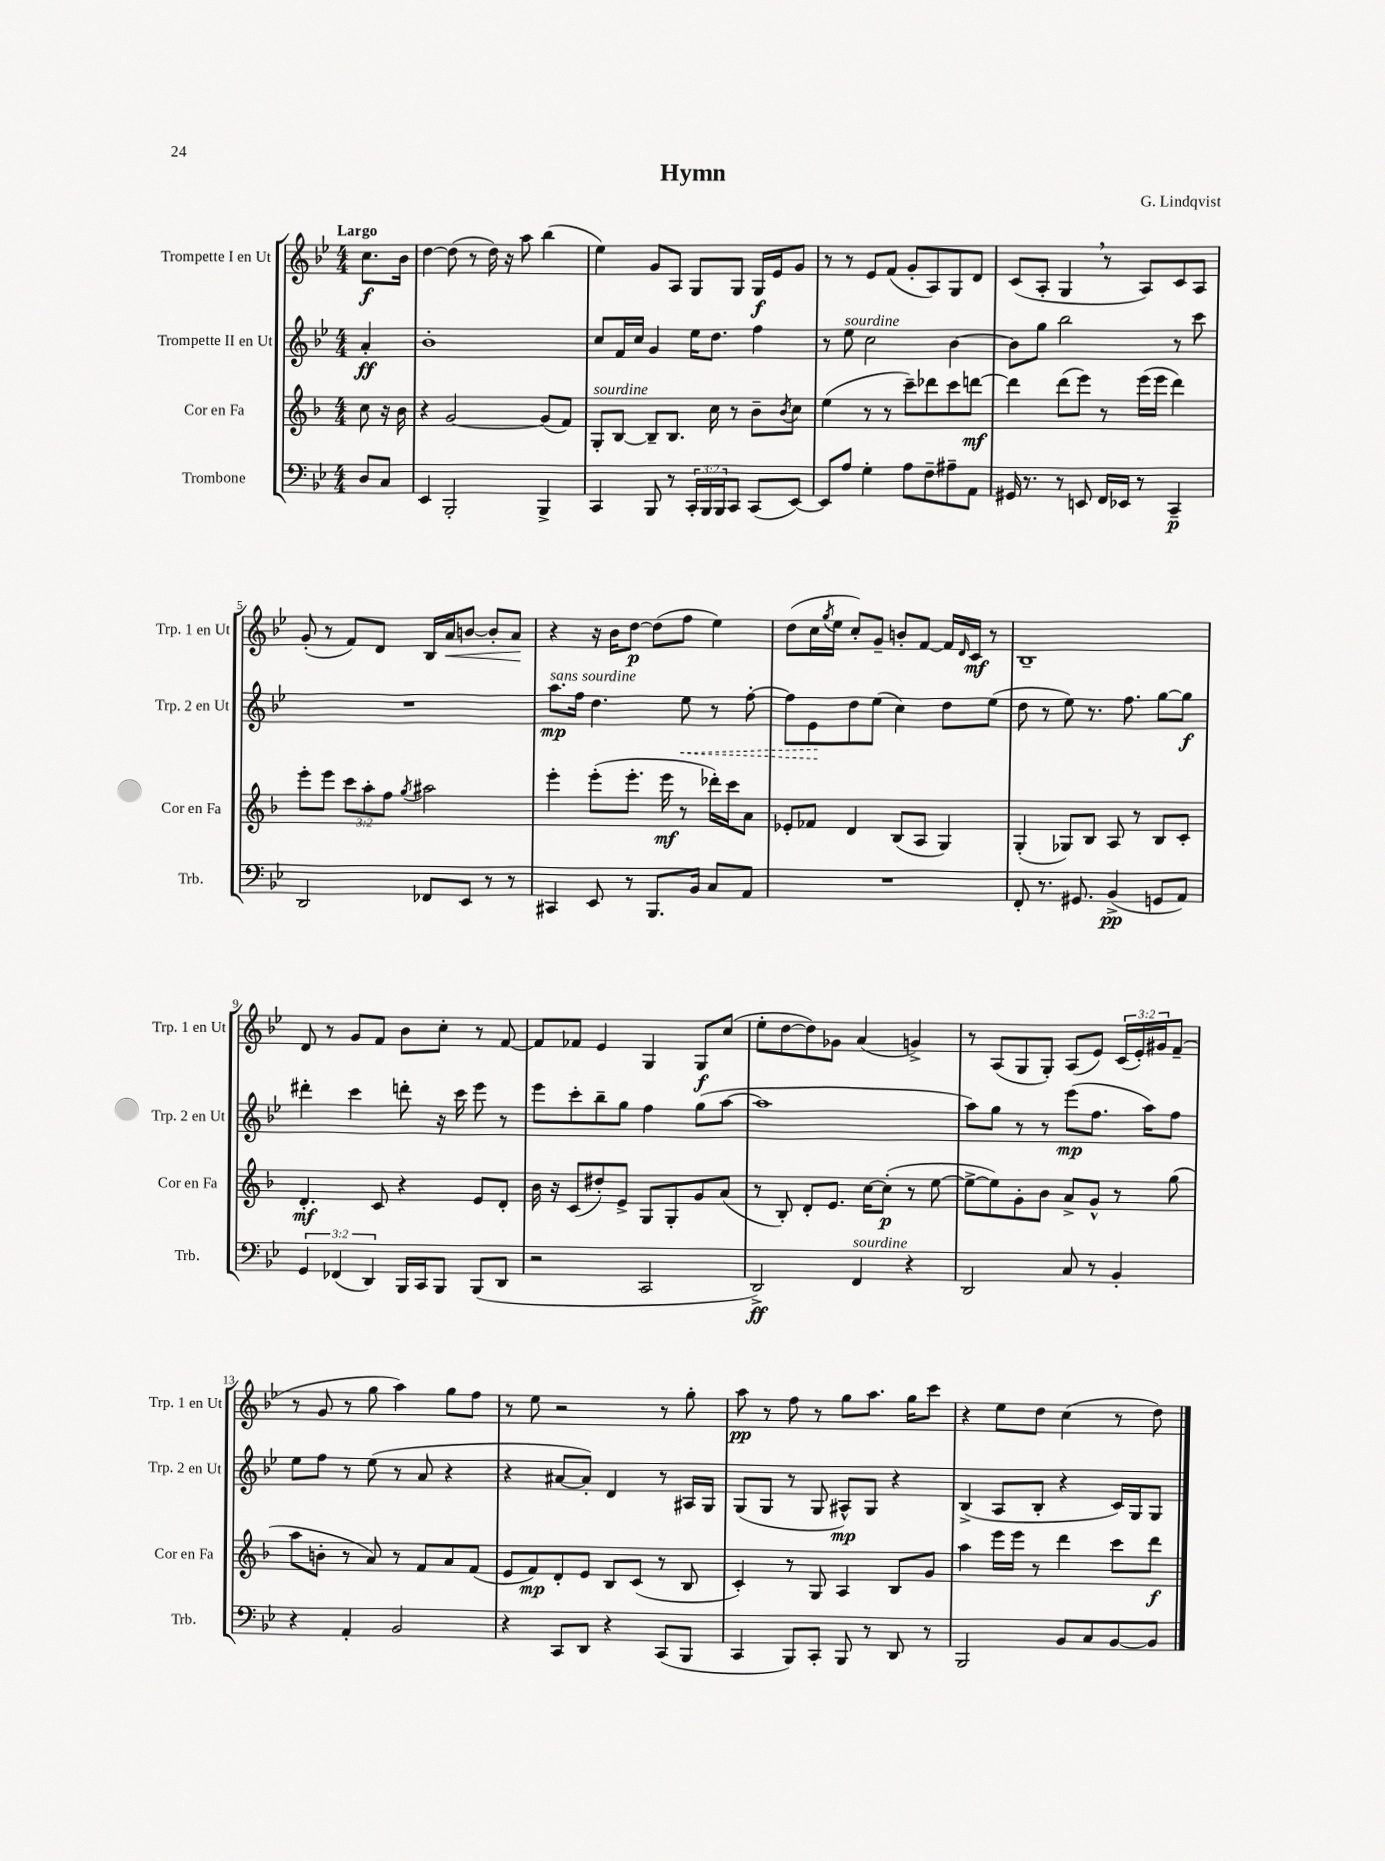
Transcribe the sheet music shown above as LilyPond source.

\header { title = "Hymn" composer = "G. Lindqvist" }
<<
\new StaffGroup <<
\new Staff = "s0" \with { instrumentName = "Trompette I en Ut" shortInstrumentName = "Trp. 1 en Ut" } {
    \clef treble \key bes \major \numericTimeSignature \time 4/4 \override Staff.TupletNumber.text = #tuplet-number::calc-fraction-text \partial 4 \tempo "Largo"
    c''8.\f bes'16 |
    d''4~ d''8( r8 d''16) r16 a''8 bes''4( |
    ees''4) g'8 a8 g8 g8 g16\f ees'16 g'8 |
    r8 r8 ees'8 f'8( g'8-. a8) g8 d'8 |
    c'8( a8-. g4 \breathe r8 a8) c'8 a8 |
    g'8-.( r8 f'8) d'8 bes16 a'16\< b'8~ b'8-. a'8\! |
    r4 r16 bes'16 d''8~\p d''8( f''8 ees''4) |
    d''8( c''16 \acciaccatura { g''8 } ees''16 c''8-.) g'8-- b'8-. f'8~ f'16 \grace { d'16 } c'16\mf r8 |
    bes1-- |
    d'8 r8 g'8 f'8 bes'8 c''8-. r8 f'8~ |
    f'8 fes'8 ees'4 g4 g8\f c''8( |
    ees''8-. d''8~ d''8) ges'8 a'4( g'4->) |
    r8 a8( g8 g8-.) a8( ees'8) \tuplet 3/2 { c'16( ees'16-.) gis'16 } f'8--( |
    r8 g'8 r8 g''8 a''4) g''8 f''8 |
    r8 ees''8 r2 r8 g''8-. |
    a''8\pp r8 f''8 r8 g''8 a''8. g''16 c'''8 |
    r4 ees''8 d''8 c''4( r8 d''8) \bar "|." |
}
\new Staff = "s1" \with { instrumentName = "Trompette II en Ut" shortInstrumentName = "Trp. 2 en Ut" } {
    \clef treble \key bes \major \numericTimeSignature \time 4/4 \partial 4
    a'4-.\ff |
    bes'1-. |
    c''8 f'16 c''16 g'4 ees''16 d''8. f''4 |
    r8 ees''8^\markup { \italic "sourdine" } c''2 bes'4~ |
    bes'8 g''8 bes''2 r8 c'''8 |
    R1 |
    a''8.\mp^\markup { \italic "sans sourdine" } f''16 d''4. \once \override Hairpin.style = #'dashed-line ees''8\< r8 f''8~-. |
    f''8 ees'8\! d''8 ees''8( c''4) d''8 ees''8( |
    d''8 r8 ees''8) r8. f''8. g''8~ g''8\f |
    dis'''4-. c'''4 d'''8-. r16 c'''16 ees'''8 r8 |
    ees'''8 c'''8-. bes''8-- g''8 f''4 g''8( a''8~ |
    a''1 |
    a''8) g''8 r8 r8 ees'''8\mp( f''8. a''16) f''8 |
    ees''8 f''8 r8 ees''8( r8 a'8 r4 |
    r4 ais'8~ ais'8-.) d'4 r8 ais16 g16 |
    g8( g8 r8 g8 ais8-^\mp) g8 r4 |
    bes4->( a8 bes8-. r4 c'16) g16 g8 \bar "|." |
}
\new Staff = "s2" \with { instrumentName = "Cor en Fa" shortInstrumentName = "Cor en Fa" } {
    \clef treble \key f \major \numericTimeSignature \time 4/4 \override Staff.TupletNumber.text = #tuplet-number::calc-fraction-text \partial 4
    c''8 r16 bes'16 |
    r4 g'2~ g'8( f'8) |
    g8-.^\markup { \italic "sourdine" } bes8~ bes8-- bes8. c''16 r8 bes'8-- \acciaccatura { bes'8 } c''8 |
    e''4( r8 r8 c'''8--) des'''8 c'''8 d'''8~\mf |
    d'''4 d'''8( e'''8) r8 e'''16( e'''16 d'''4) |
    e'''8-. e'''8 \tuplet 3/2 { c'''8 a''8-. f''8 } \acciaccatura { g''8 } ais''2 |
    e'''4-. e'''8-.( e'''8.-. e'''16\mf r8 des'''16-.) c'''16 a'8 |
    ees'8-. fes'8 d'4 bes8( a8 g4) |
    g4-.( ges8) bes8 a8 r8 bes8 c'8-. |
    d'4.-.\mf c'8 r4 e'8 d'8-. |
    bes'16 r16 c'8( dis''8-.) e'8-> g8 g8-. g'8 a'8( |
    r8 bes8-.) d'8-. e'8. c''16~ c''8-.\p( r8 e''8~ |
    e''8~-> e''8) g'8-. bes'8 a'8-> g'8-^ r8 g''8( |
    a''8 b'8-. r8 a'8) r8 f'8 a'8 f'8( |
    e'8 f'8\mp) d'8-. e'8 bes8 c'8( r8 bes8 |
    c'4-.) r8 g8 a4 bes8 g'8 |
    a''4 e'''16 e'''16 r8 d'''4 c'''8 d'''8\f \bar "|." |
}
\new Staff = "s3" \with { instrumentName = "Trombone" shortInstrumentName = "Trb." } {
    \clef bass \key bes \major \numericTimeSignature \time 4/4 \override Staff.TupletNumber.text = #tuplet-number::calc-fraction-text \partial 4
    d8 c8 |
    ees,4 bes,,2-. bes,,4-> |
    c,4 bes,,8 r8 \tuplet 3/2 { c,16-. bes,,16 bes,,16 } c,8 c,8( ees,8~) |
    ees,8 a8 g4-. a8 f8-- ais8-- a,8 |
    gis,16 r8. r8 e,8 f,16 ees,16 r8 c,4--\p |
    d,2 fes,8 ees,8 r8 r8 |
    cis,4 ees,8 r8 bes,,8. bes,16 c8 a,8 |
    R1 |
    f,8-. r8. gis,8. bes,4->\pp( g,8 a,8) |
    \tuplet 3/2 { g,4 fes,4( d,4) } bes,,16 c,16 bes,,8 bes,,8( d,8 |
    r2 c,2 |
    d,2->\ff) f,4^\markup { \italic "sourdine" } r4 |
    d,2 c8 r8 bes,4-. |
    r4 a,4-. bes,2 |
    r4 c,8 d,8 r4 c,8( bes,,8 |
    c,4 bes,,8) c,8-. bes,,8 r8 d,8 r8 |
    bes,,2 bes,8 c8 bes,8~ bes,8 \bar "|." |
}
>>
>>
